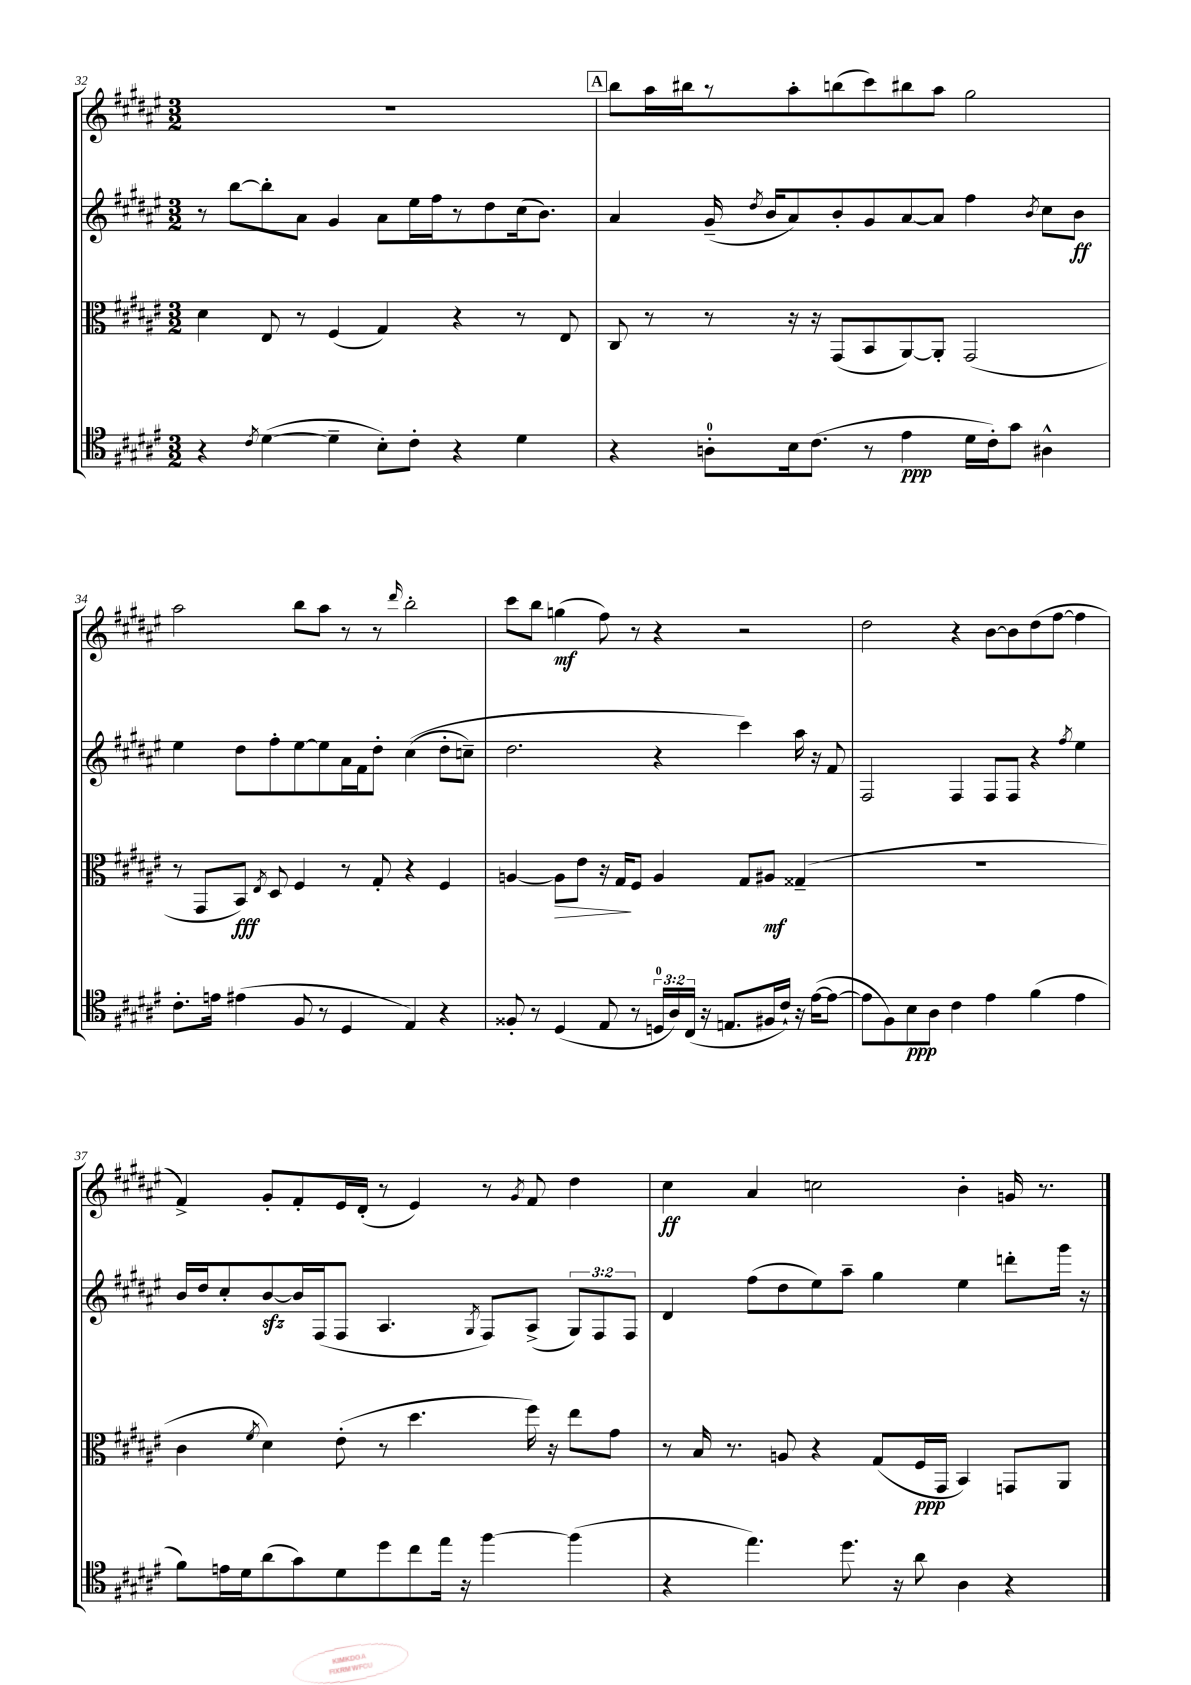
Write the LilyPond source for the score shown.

<<
\new StaffGroup <<
\new Staff = "s0" {
    \clef treble \key fis \major \numericTimeSignature \time 3/2
    \autoBeamOff R1. |
    \mark \markup { \box "A" } b''8[ ais''16 bis''16 r8 ais''8-. b''8( cis'''8) bis''8 ais''8] gis''2 |
    ais''2 b''8[ ais''8] r8 r8 \grace { dis'''16 } b''2-. |
    cis'''8[ b''8] g''4\mf( fis''8) r8 r4 r2 |
    dis''2 r4 b'8[~ b'8 dis''8( fis''8]~ fis''4 |
    fis'4->) gis'8[-. fis'8-. eis'16 dis'16]-.( r8 eis'4) r8 \acciaccatura { gis'8 } fis'8 dis''4 |
    cis''4\ff ais'4 c''2 b'4-. g'16 r8. \bar "|." |
}
\new Staff = "s1" {
    \clef treble \key fis \major \numericTimeSignature \time 3/2 \override Staff.TupletNumber.text = #tuplet-number::calc-fraction-text
    \autoBeamOff r8 b''8[~ b''8-. ais'8] gis'4 ais'8[ eis''16 fis''16 r8 dis''8 cis''16( b'8.]) |
    \mark \markup { \box "A" } ais'4 gis'16--( \acciaccatura { dis''8 } b'16[ ais'8) b'8-. gis'8 ais'8~ ais'8] fis''4 \acciaccatura { b'8 } cis''8[ b'8]\ff |
    eis''4 dis''8[ fis''8-. eis''8~ eis''8 ais'16 fis'16 dis''8]-. cis''4(\( dis''8[-. c''8]--) |
    dis''2. r4 cis'''4\) ais''16 r16 fis'8 |
    fis2 fis4 fis8[ fis8] r4 \acciaccatura { fis''8 } eis''4 |
    b'16[ dis''16 cis''8-. b'8~\sfz b'16 fis16( fis8] ais4. \acciaccatura { gis8 } fis8[) ais8]->( \tuplet 3/2 { gis8[) fis8 fis8] } |
    dis'4 fis''8[( dis''8 eis''8) ais''8]-- gis''4 eis''4 d'''8[-. gis'''16] r16 \bar "|." |
}
\new Staff = "s2" {
    \clef alto \key fis \major \numericTimeSignature \time 3/2
    \autoBeamOff dis'4 eis8 r8 fis4( gis4) r4 r8 eis8 |
    \mark \markup { \box "A" } cis8 r8 r8 r16 r16 gis,8[( b,8 ais,8~) ais,8]-. gis,2( |
    r8 gis,8[ b,8]\fff) \acciaccatura { eis8 } dis8 fis4 r8 gis8-. r4 fis4 |
    a4~ a8[\> eis'8] r16 gis16[\! fis8] a4 gis8[ ais8]\mf gisis4--( |
    R1. |
    cis'4 \acciaccatura { fis'8 } dis'4) eis'8-.( r8 dis''4. fis''16) r16 eis''8[ gis'8] |
    r8 b16 r8. a8 r4 gis8[( fis16\ppp gis,16] b,4) g,8[ ais,8] \bar "|." |
}
\new Staff = "s3" {
    \clef tenor \key fis \major \numericTimeSignature \time 3/2 \override Staff.TupletNumber.text = #tuplet-number::calc-fraction-text
    \autoBeamOff r4 \acciaccatura { cis'8 } dis'4~( dis'4-- b8[-.) cis'8]-. r4 dis'4 |
    \mark \markup { \box "A" } r4 a8[-0-. b16 cis'8.]( r8 eis'4\ppp dis'16[ cis'16-.) gis'8] ais4-^ |
    cis'8.[-. e'16] eis'4( fis8 r8 dis4 eis4) r4 |
    fisis8-. r8 dis4( eis8 r8 \tuplet 3/2 { d16[-0 ais16) cis16]( } r16 e8.[ fis16 cis'16]-!) r16 eis'16[~( eis'8]~ |
    eis'8[ fis8) b8\ppp ais8] cis'4 eis'4 fis'4( eis'4 |
    fis'8[) e'16 dis'16 ais'8( gis'8) dis'8 dis''8 cis''8 eis''16] r16 fis''4~ fis''4( |
    r4 eis''4.) dis''8. r16 ais'8 ais4 r4 \bar "|." |
}
>>
>>
\layout { \context { \Score currentBarNumber = #32 } }
